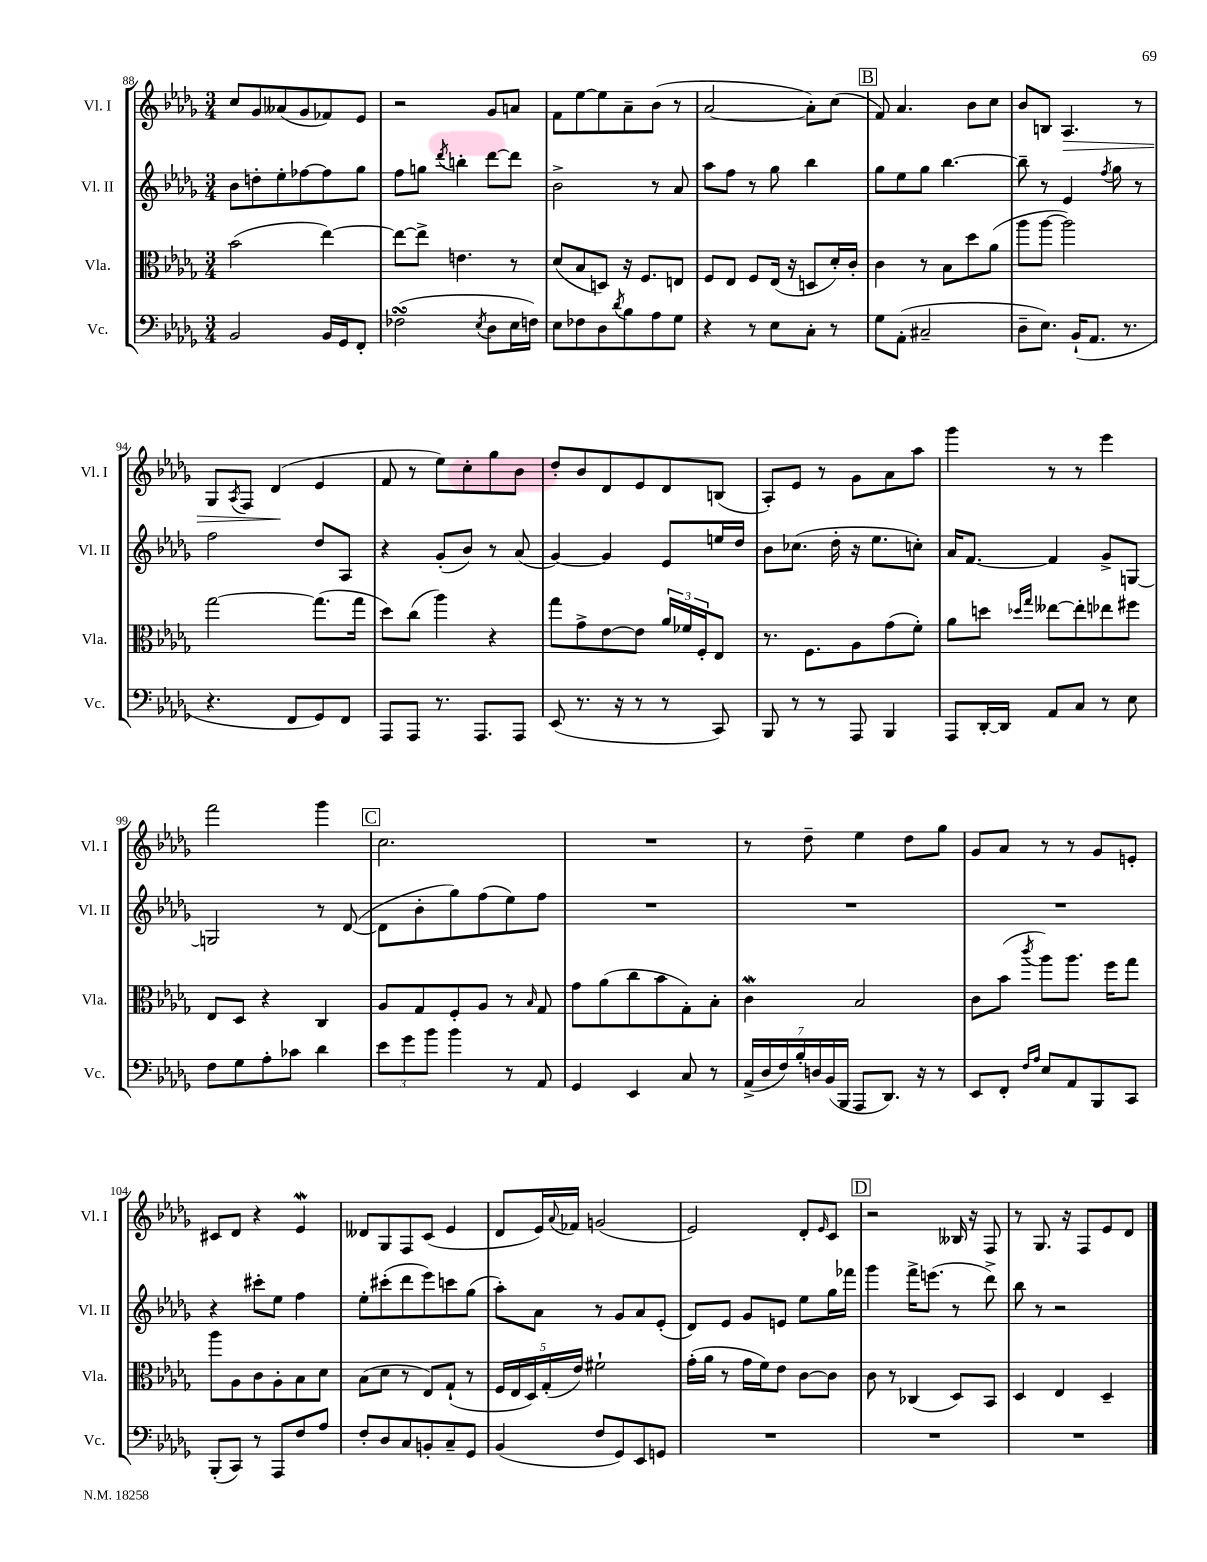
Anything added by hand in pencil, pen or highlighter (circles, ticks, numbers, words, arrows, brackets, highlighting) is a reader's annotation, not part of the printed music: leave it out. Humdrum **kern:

**kern	**kern	**kern	**kern
*staff4	*staff3	*staff2	*staff1
*clefF4	*clefC3	*clefG2	*clefG2
*k[b-e-a-d-g-]	*k[b-e-a-d-g-]	*k[b-e-a-d-g-]	*k[b-e-a-d-g-]
*M3/4	*M3/4	*M3/4	*M3/4
2BB-/	(2b-\	8b-\L	8cc/L
.	.	8dd'\	8g-/
.	.	8ee-'\	(8a--/
.	.	[8ff-\	8g-/
16BB-/LL	[4ee-\)	8ff-\]	8f-/)
16GG-/J	.	.	.
8FF'/J	.	8gg-\J	8e-/J
=	=	=	=
(2F-\	8ee-\_L	8ff\L	2r
.	8ee-^\]J	8gg\J	.
.	.	8qddd-/	.
.	4.e\	4bb'\	.
8qE-/	.	.	.
8D-\L	.	[8ddd-\L	8g-/L
16E-\L	8r	8ddd-\]J	8a/J
16F\JJ)	.	.	.
=	=	=	=
8E-\L	(8d-/L	2b-^\	8f\L
8F-\	8B-/	.	[8ee-\
8D-\	8D/J)	.	8ee-\]
8qd-/	.	.	.
8B-\	16r	.	8a-~\
.	8.F/L	.	.
8A-\	.	8r	(8b-\J
8G-\J	8E/J	8a-/	8r
=	=	=	=
4r	8F/L	8aa-\L	[2a-/
.	8E-/J	8ff\J	.
8r	8F/L	8r	.
8E-\L	(16E-/Jk	8gg-\	.
.	16r	.	.
8C'\J	8D/L	4bb-\	8a-'\]L)
8r	16d-'/L)	.	(8cc\J
.	16c'/JJ	.	.
=	=	=	=
8G-\L	4c\	8gg-\L	8f/)
(8AA-'\J	.	8ee-\	4.a-/
2C#~/	8r	8gg-\J	.
.	8B-\L	[4.bb-\	.
.	8dd-\	.	8b-\L
.	(8a-\J	.	8cc\J
=	=	=	=
8D-~\L	8aa-\L	8bb-~\]	8b-/L
8.E-\J)	[8aa-\J	8r	8B/J
.	2aa-\])	4e-/	4.A-/
(16BB-`/LK	.	.	.
8.AA-/J	.	.	.
.	.	8qff/	.
.	.	8gg-\	.
8.r	.	.	.
.	.	8r	8r
=	=	=	=
4.r	[2gg-\	2ff\	8G-/L
.	.	.	8qA-/
.	.	.	8F/J
.	.	.	(4d-/
8FF/L	.	.	.
8GG-/)	(8.gg-\]L	8dd-/L	4e-/
8FF/J	.	8A-/J	.
.	16gg-\Jk	.	.
=	=	=	=
8AAA-/L	8dd-\L)	4r	8f/
8AAA-/J	(8cc\J	.	8r
8.r	4aa-\)	(8g-'/L	8ee-\L)
.	.	8b-/J)	8cc'\
8.AAA-/L	.	.	.
.	4r	8r	8gg-\
8AAA-/J	.	(8a-/	8b-\J
=	=	=	=
(8EE-/	8gg-\L	[4g-/)	8dd-'/L
8.r	8g-^\	.	8b-/
.	[8e-\	4g-/]	8d-/
16r	.	.	.
8r	8e-\]J	.	8e-/
8r	24a-/LL	8e-/L	8d-/
.	24f-/	.	.
.	24F'/J	.	.
8CC/)	8E-/J	16ee/L	(8B/J
.	.	16dd-/JJ	.
=	=	=	=
8BBB-/	8.r	8b-\L	8A-'/L)
8r	.	(8.cc-\J	8e-/J
.	8.F\L	.	.
8r	.	.	8r
.	.	16dd-'\	.
8AAA-/	8A-\	16r	8g-\L
.	.	8.ee-\L	.
4BBB-/	(8g-\	.	8a-\
.	8f'\J)	8cc'\J)	8aa-\J
=	=	=	=
8AAA-/L	8a-\L	16a-/LK	4ggg-\
.	.	[8.f/J	.
[16DD-'/L	8dd\J	.	.
16DD-/]JJ	.	.	.
.	16qqdd-/LL	.	.
.	16qqgg-/JJ	.	.
8AA-/L	[8ee--\L	4f/]	8r
8C/J	8ee--'\]	.	8r
8r	8ee-\	8g-^/L	4eee-\
8E-\	8ff#\J	[8G/J	.
=	=	=	=
8F\L	8E-/L	2G/]	2fff\
8G-\	8D-/J	.	.
8A-'\	4r	.	.
8c-\J	.	.	.
4d-\	4C/	8r	4ggg-\
.	.	([8d-/	.
=	=	=	=
12e-\L	8A-/L	8d-\]L	2.cc\
12g-\	.	.	.
.	8G-/	8b-'\	.
12b-\J	.	.	.
4b-\	8F'/	8gg-\)	.
.	8A-/J	(8ff\	.
8r	8r	8ee-\)	.
.	16qqB-/	.	.
8AA-/	8G-/	8ff\J	.
=	=	=	=
4GG-/	8g-\L	2.r	2.r
.	(8a-\	.	.
4EE-/	8cc\	.	.
.	8b-\	.	.
8C/	8G-'\)	.	.
8r	8B-'\J	.	.
=	=	=	=
(28AA-^/LL	4c\	2.r	8r
28D-/	.	.	.
28F/)	.	.	.
28B-'/	.	.	.
.	.	.	8dd-~\
28D/	.	.	.
(28BB-/	.	.	.
28BBB-/JJ	.	.	.
8AAA-/L	2B-/	.	4ee-\
8.DD-/J)	.	.	.
.	.	.	8dd-\L
16r	.	.	.
8r	.	.	8gg-\J
=	=	=	=
8EE-/L	8c\L	2.r	8g-/L
8FF'/J	(8b-\J	.	8a-/J
16qqF/LL	.	.	.
16qqA-/JJ	8qccc/	.	.
8E-/L	8aa-\L)	.	8r
8AA-/	8.aa-\J	.	8r
8BBB-/	.	.	8g-/L
.	16ff\LK	.	.
8CC/J	8gg-\J	.	8e'/J
=	=	=	=
(8BBB-'/L	8aa-\L	4r	8c#/L
8CC/J)	8A-\	.	8d-/J
8r	8c\	8ccc#'\L	4r
8AAA-/L	8A-'\	8ee-\J	.
8F/	8B-\	4ff\	4e-/
8A-/J	8d-\J	.	.
=	=	=	=
8F'/L	(8B-\L	8ee-'\L	8d--/L
8D-/	8d-\J	(8ccc#'\	8G-/
8C/	8r	8ddd-\	8F/
8BB'/	8E-/L)	8eee-\)	(8c/J
8C~/	(8G-`/J	8ccc\	4e-/
8GG-/J	8r	(8gg-\J	.
=	=	=	=
(4BB-/	20F/LL	8aa-'\L)	8d-/L
.	20E-/	.	.
.	20D-/)	.	.
.	.	8a-\J	16e-/L)
.	(20G-'/	.	.
.	.	.	8qqa-/
.	.	.	16f-/JJ
.	20e-/JJ)	.	.
8F/L	2f#`\	8r	(2g/
8GG-/)	.	8g-/L	.
8EE-/	.	8a-/	.
8GG/J	.	(8e-'/J	.
=	=	=	=
2.r	(16g-'\LL	8d-/L)	2e-/)
.	16a-\JJ	.	.
.	8r	8e-/J	.
.	16g-\LL	8g-/L	.
.	16f\J)	.	.
.	8e-\J	8e/J	.
.	[8c\L	8ee-\L	8d-'/L
.	.	.	16qqe-/
.	8c\]J	16gg-\L	8c/J
.	.	16fff-\JJ	.
=	=	=	=
2.r	8c\	4ggg-\	2r
.	8r	.	.
.	(4C-/	16fff^\LK	.
.	.	(8.eee\J	.
.	8D-/L)	8r	16B--/
.	.	.	16r
.	8BB-/J	8ddd-^\)	8F/
=	=	=	=
2.r	4D-/	8bb-\	8r
.	.	8r	8.G-/
.	4E-/	2r	.
.	.	.	16r
.	.	.	8F/L
.	4D-~/	.	8e-/
.	.	.	8d-/J
==	==	==	==
*-	*-	*-	*-
